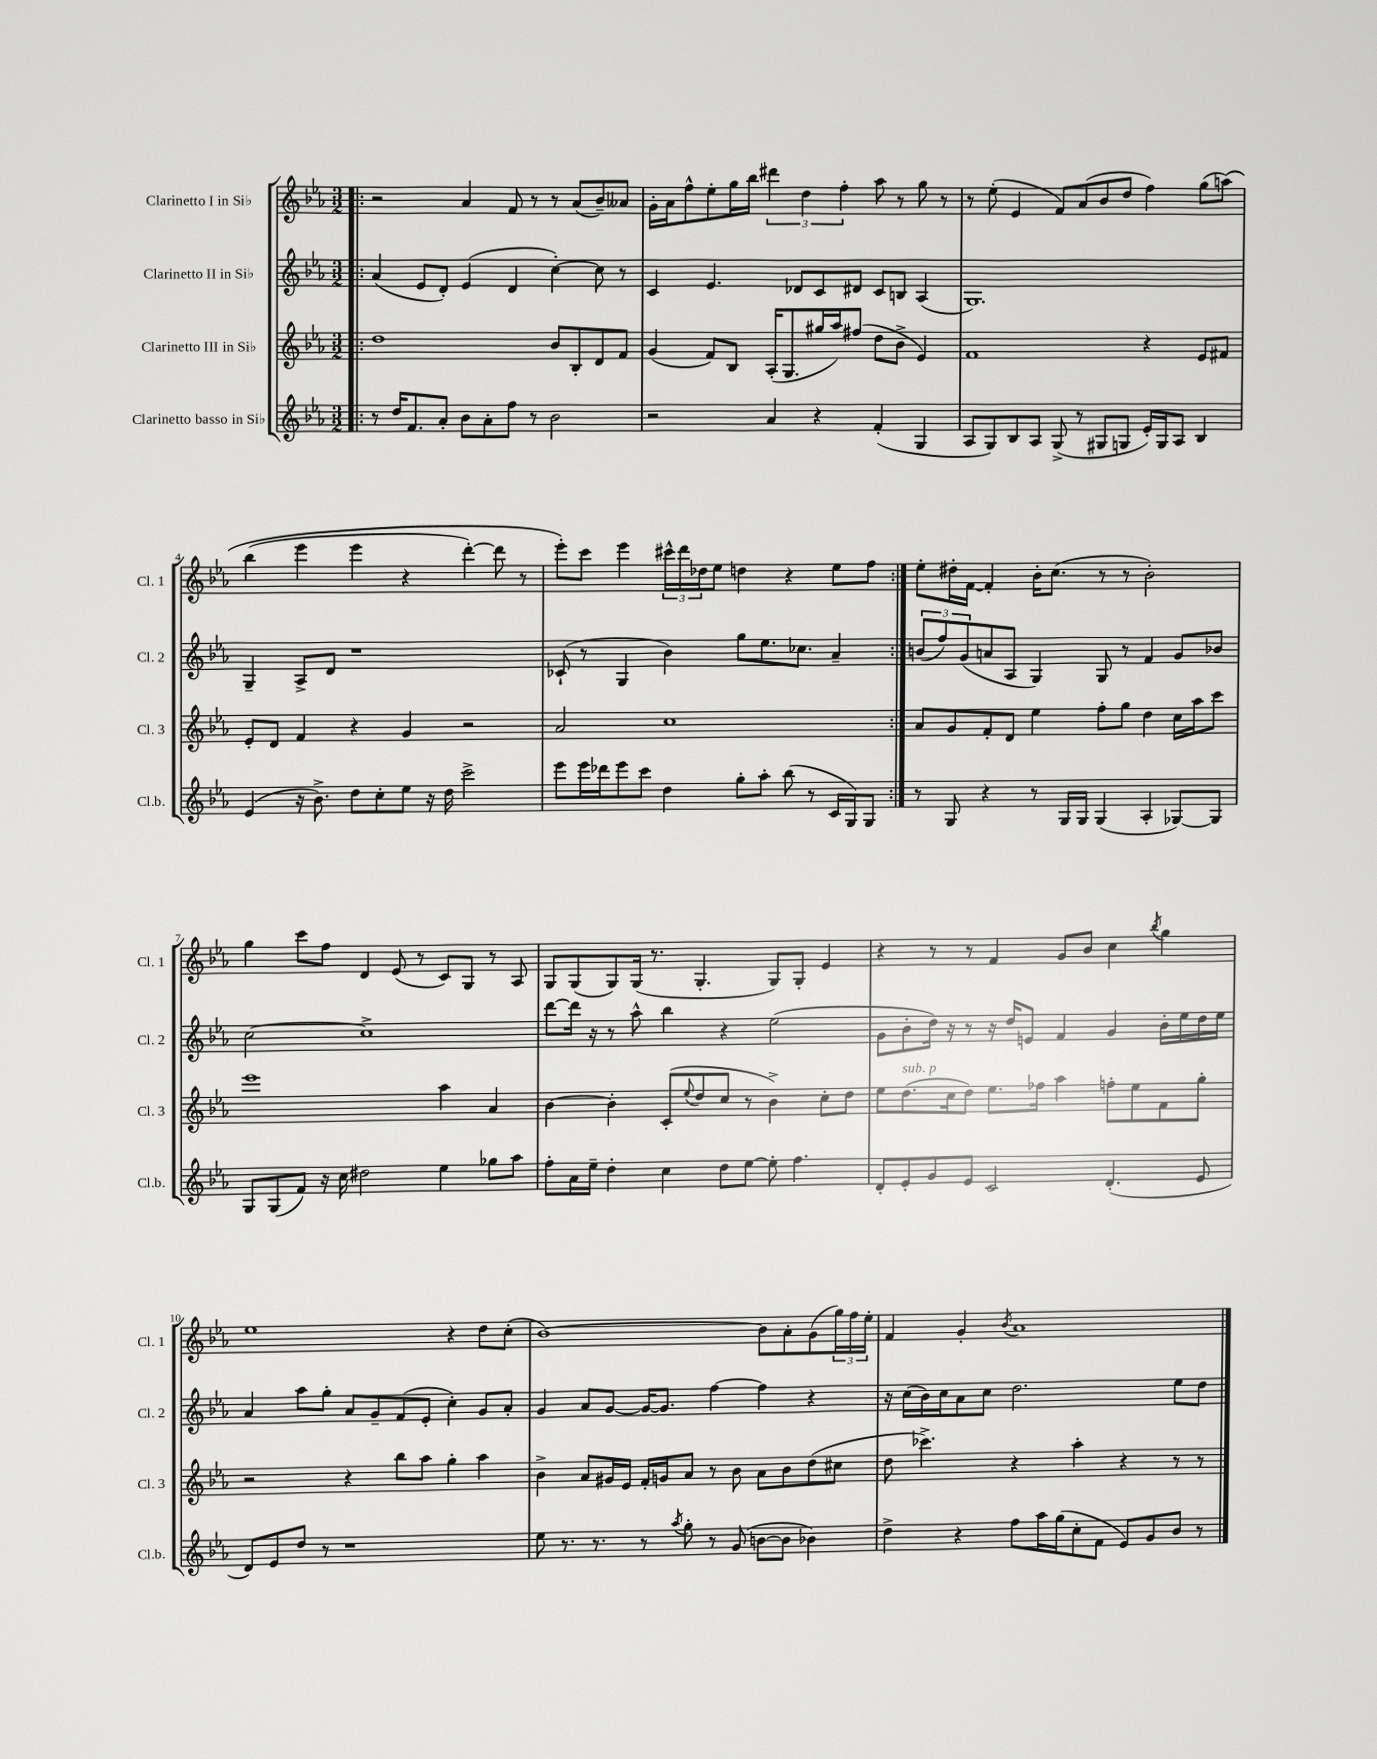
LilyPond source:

<<
\new StaffGroup <<
\new Staff = "s0" \with { instrumentName = "Clarinetto I in Sib" shortInstrumentName = "Cl. 1" } {
    \clef treble \key ees \major \numericTimeSignature \time 3/2
    \repeat volta 2 { \bar ".|:" r2 aes'4 f'8 r8 r8 aes'8( bes'8--) aeses'8 |
    g'16-. aes'16 f''8-^ ees''8-. g''16 bes''16 \tuplet 3/2 { dis'''4 d''4 f''4-. } aes''8 r8 g''8 r8 |
    r8 ees''8-.( ees'4 f'8) aes'8( bes'8 d''8 f''4) g''8( a''8)\( |
    bes''4( ees'''4 ees'''4 r4 d'''4~-.) d'''8 r8 |
    ees'''8-.\) c'''8 ees'''4 \tuplet 3/2 { cis'''16-^ d'''16 des''16 } ees''8 d''4 r4 ees''8 f''8 | }
    ees''8-. dis''16-. f'16~ f'4-. bes'16-. c''8.( r8 r8 bes'2-.) |
    g''4 c'''8 f''8 d'4 ees'8( r8 c'8) g8 r8 aes8 |
    g8 g8( g8) g16( r8. g4.-. g8) g8-. ees'4 |
    r4 r8 r8 f'4 g'8 bes'8 c''4 \acciaccatura { bes''8 } g''4 |
    ees''1 r4 d''8 c''8-.( |
    bes'1~) bes'8 aes'8-. g'8( \tuplet 3/2 { g''16) f''16 ees''16-. } |
    f'4 g'4-. \acciaccatura { bes'8 } aes'1 \bar "|." |
}
\new Staff = "s1" \with { instrumentName = "Clarinetto II in Sib" shortInstrumentName = "Cl. 2" } {
    \clef treble \key ees \major \numericTimeSignature \time 3/2
    \repeat volta 2 { \bar ".|:" aes'4( ees'8 d'8-.) ees'4( d'4 c''4~-.) c''8 r8 |
    c'4 ees'4. des'8 c'8 dis'8 c'8 b8 aes4( |
    g1.) |
    g4-- aes8-> d'8 r1 |
    ces'8-!( r8 g4 bes'4) g''8 ees''8. ces''8. aes'4-- | }
    \tuplet 3/2 { b'8( f''8) g'8( } a'8 aes8 g4) g8 r8 f'4 g'8 bes'8 |
    c''2~ c''1-> |
    d'''8~ d'''16 r16 r8 aes''8-^ bes''4 r4 ees''2( |
    g'8 bes'8-. d''16) r16 r8 r16 d''16 e'8 f'4 g'4 bes'16-. ees''16 d''16 ees''16 |
    aes'4 aes''8 g''8-. aes'8 g'8-- f'8( ees'8-. c''4-.) g'8 aes'8-. |
    g'4 aes'8 g'8~ g'16~ g'8. f''4~ f''4 r4 |
    r16 c''16( bes'16) c''16 aes'8 c''8 d''2. ees''8 d''8 \bar "|." |
}
\new Staff = "s2" \with { instrumentName = "Clarinetto III in Sib" shortInstrumentName = "Cl. 3" } {
    \clef treble \key ees \major \numericTimeSignature \time 3/2
    \repeat volta 2 { \bar ".|:" d''1 bes'8 bes8-. d'8 f'8 |
    g'4( f'8) bes8 aes16-.( g8. gis''16 aes''16) fis''8( d''8 bes'8-> ees'4) |
    f'1 r4 ees'8 fis'8 |
    ees'8-. d'8 f'4 r4 g'4 r2 |
    aes'2 c''1 | }
    aes'8 g'8 f'8-. d'8 ees''4 f''8-. g''8 d''4 c''16 aes''16 c'''8 |
    ees'''1 aes''4 aes'4 |
    bes'4~ bes'4-. c'8-.( \appoggiatura { ees''8 } d''8 c''8 r8 bes'4->) c''8-. d''8 |
    ees''8 d''8.^\markup { \italic "sub. p" }( c''16 d''8) ees''8. fes''16 aes''4 f''8-. ees''8 f'8 g''8-. |
    r2 r4 bes''8 aes''8 g''4-. aes''4 |
    bes'4-> aes'8 gis'16 ees'16 f'16-. g'16 aes'8 r8 bes'8 aes'8 bes'8 d''8( cis''8 |
    d''8 ces'''4.->) r4 aes''4-. r4 r8 r8 \bar "|." |
}
\new Staff = "s3" \with { instrumentName = "Clarinetto basso in Sib" shortInstrumentName = "Cl.b." } {
    \clef treble \key ees \major \numericTimeSignature \time 3/2
    \repeat volta 2 { \bar ".|:" r8 d''16 f'8. aes'8-. bes'8 aes'8-. f''8 r8 bes'2 |
    r2 aes'4 r4 f'4-.( g4 |
    aes8 g8) bes8 aes8 g8->( r8 gis8 g8 ees'16-.) g16 aes8 bes4 |
    ees'4( r16 bes'8.->) d''8 c''8-. ees''8 r16 d''16 c'''2-> |
    ees'''8 ees'''16 des'''16 ees'''8 c'''8 d''4 g''8-. aes''8-. bes''8( r8 c'16 g16) g8 | }
    r8 g8 r4 r8 g16 g16 g4( aes4-. ges8~) ges8 |
    g8 g8( f'8) r16 c''16 dis''2 ees''4 ges''8 aes''8 |
    f''8-. aes'16 ees''16-- d''4-. c''4 d''8 ees''8~ ees''8-. f''4. |
    d'8-. ees'8-. g'8 ees'8 c'2 d'4.-.( ees'8 |
    d'8) ees'8 d''8 r8 r1 |
    ees''8 r8. r8. r8 \acciaccatura { aes''8 } g''8-. r8 g'8( b'8~ b'8 bes'4) |
    d''4-> r4 f''8 aes''16 g''16( c''8-. f'8 ees'8) g'8 bes'8 r8 \bar "|." |
}
>>
>>
